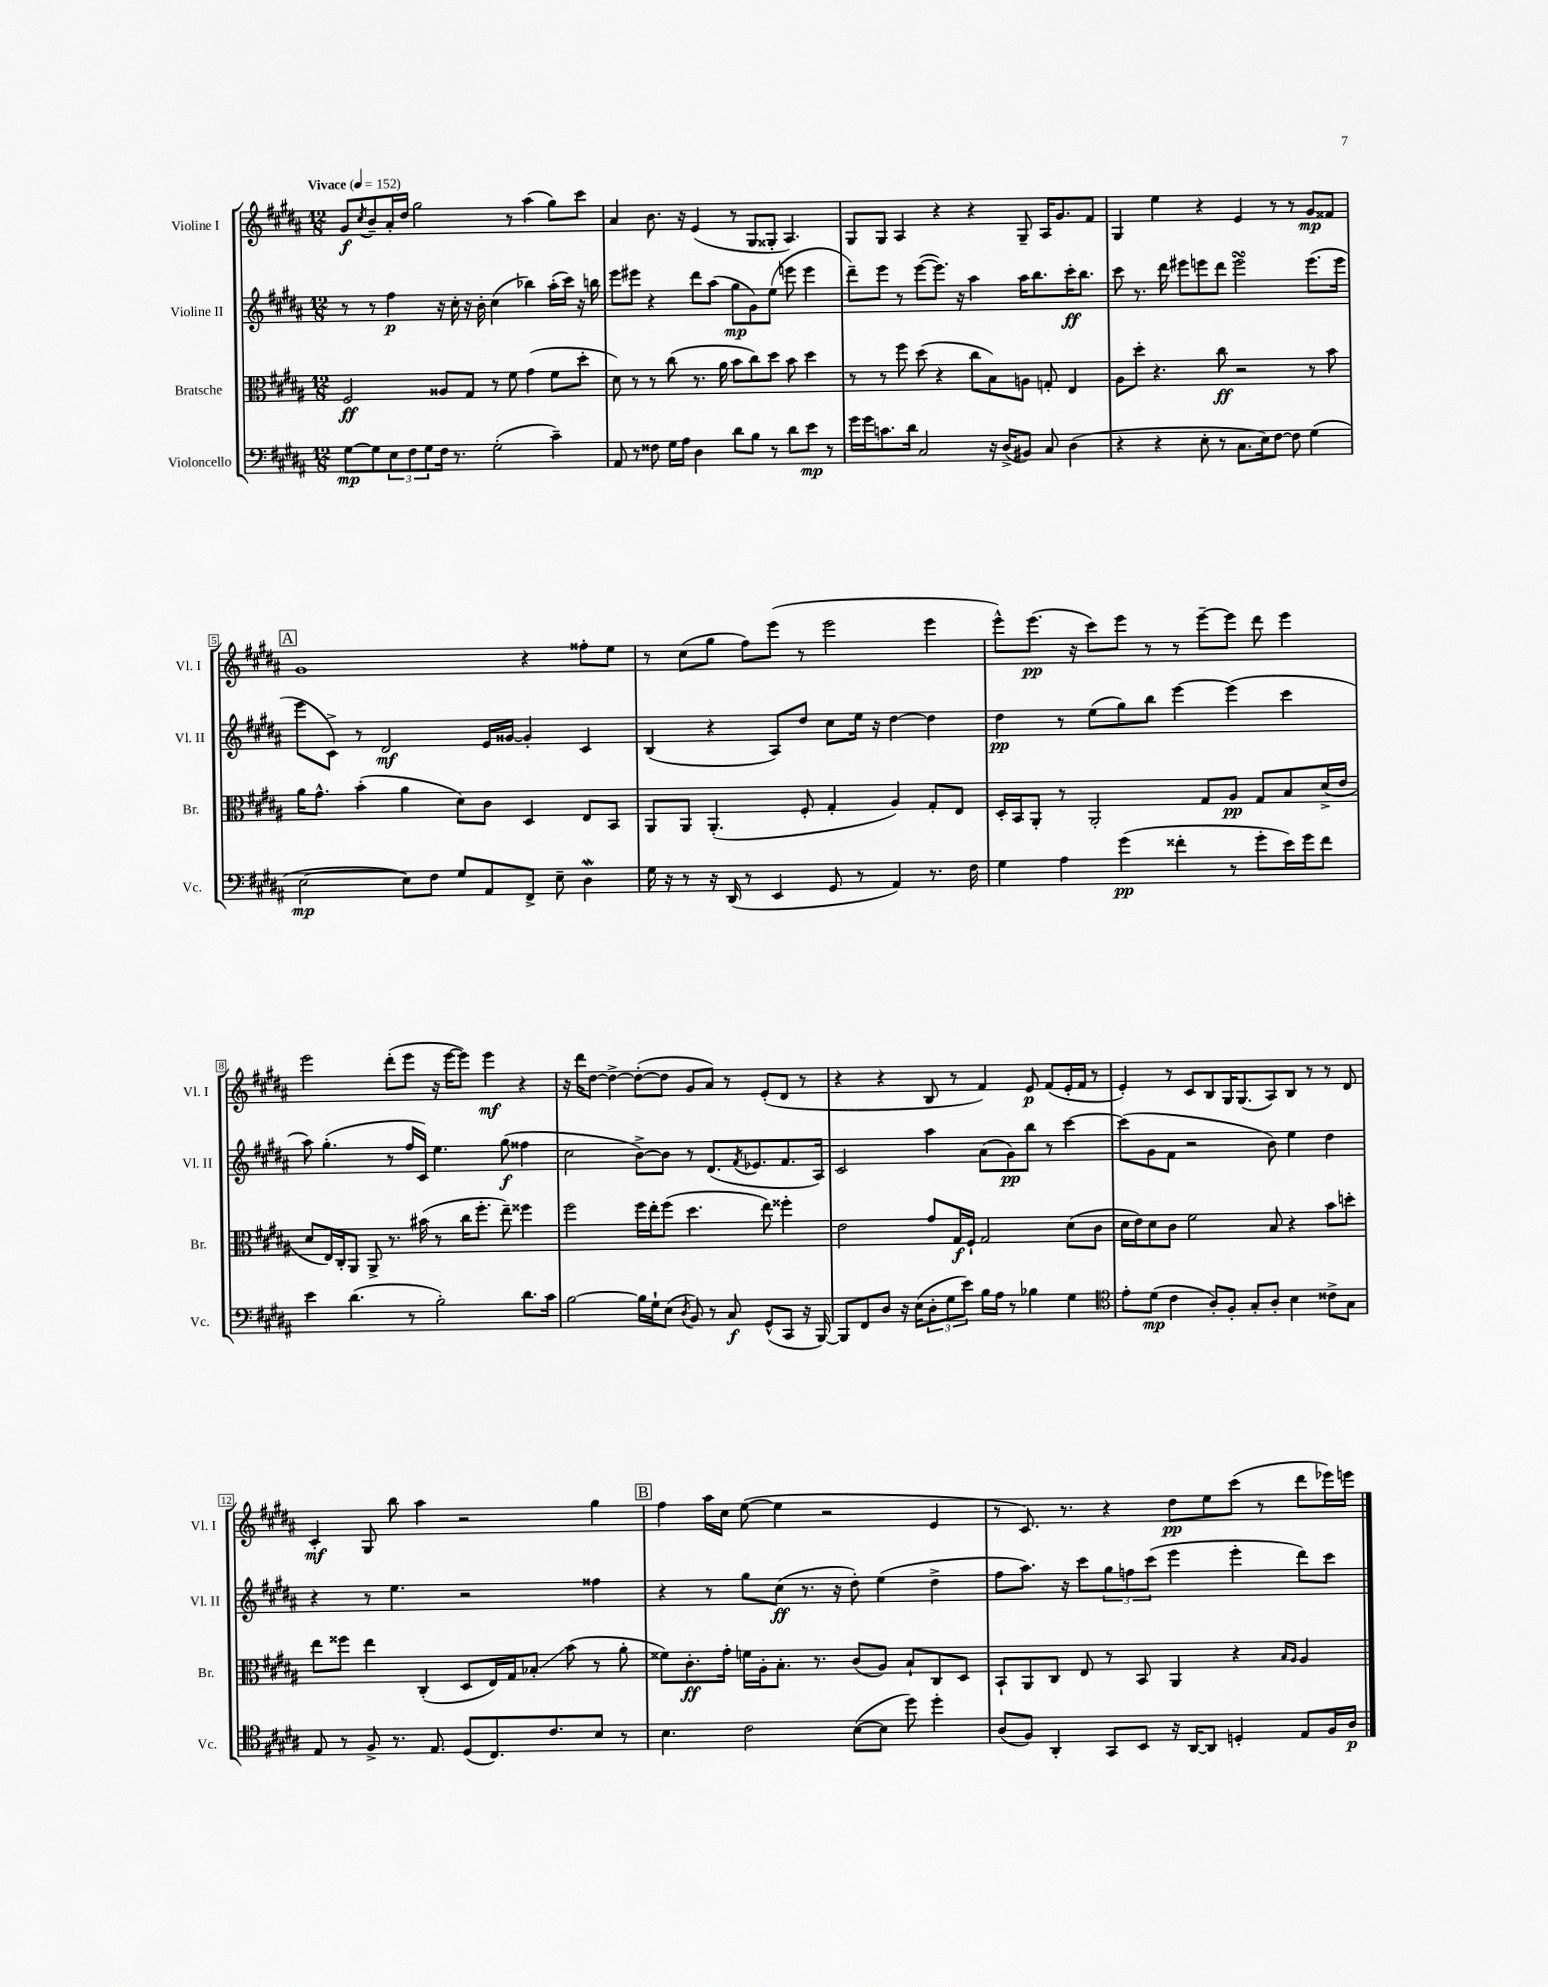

**kern	**kern	**kern	**kern
*staff4	*staff3	*staff2	*staff1
*clefF4	*clefC3	*clefG2	*clefG2
*k[f#c#g#d#a#]	*k[f#c#g#d#a#]	*k[f#c#g#d#a#]	*k[f#c#g#d#a#]
*M12/8	*M12/8	*M12/8	*M12/8
*MM152	*MM152	*MM152	*MM152
[8G#\L	2F#/	8r	8g#/L
.	.	.	8qcc#/
8G#\]	.	8r	8b~/
12E\	.	4ff#\	16a#'/L
.	.	.	16dd#/JJ
12F#\	.	.	.
.	.	.	2gg#\
12G#\	.	.	.
16F#\Jk	8A##/L	16r	.
8.r	.	16cc#'\	.
.	8G#/J	16r	.
.	.	16b'\	.
(2G#'\	8r	(4cc#\	.
.	8f#\	.	8r
.	(4g#\	4bb-\)	(4aa#\
4c#~\)	8f#\L	(16aa#'\LL	8gg#\L)
.	.	16ccc#\JJ)	.
.	8dd#'\J	16r	8ccc#\J
.	.	16bb\	.
=	=	=	=
8AA#/	8d#\)	8eee\L	4a#/
8r	8r	8eee#\J	.
8F##\	8r	4r	8.b\
16G#\LL	(8cc#\	.	.
16A#\JJ	.	.	16r
4D#\	8.r	8ddd#\L	(4e/
.	.	(8aa#\J	.
.	16a#\	.	.
8d#\L	8b\L	8gg#\L	8r
8B\J	8cc#\)	8g#\)	8G#/L
8r	8dd#\J	(8ee\J	8G##'/J
8d#\L	8b\	8eee\	4.A#/)
8e\J	4dd#\	4eee\	.
8r	.	.	.
=	=	=	=
16g#\LL	8r	8ddd#~\L)	8G#/L
16g#\J	.	.	.
8.c\	8r	8eee\J	8G#/J
.	8ff#\	8r	4A#/
16d#\Jk	.	.	.
2C#/	(8dd#\	([8eee\L	.
.	4r	8.eee\]J)	4r
.	.	16r	.
.	8cc#\L	4aa#\	4r
16r	8B\)	.	.
(16D#^/LK	.	.	.
8BB#/J)	8A\J	16aa#\LK	8G#~/
.	.	8.bb\	.
8C#/	8G'/	.	16A#/LK
.	.	.	8.g#/
(4D#\	4E/	16ccc#'\K	.
.	.	8.bb\J	.
.	.	.	8f#/J
=	=	=	=
4r	8A#\L	8ccc#\	4G#/
.	8dd#'\J	8.r	.
4r	4.r	.	4ee\
.	.	16ddd#\	.
.	.	8eee#\L	.
8E'\	.	8eee\	4r
8r	8cc#\	8ddd#\J	.
8.C#\L	2r	2eee\	4e/
16E\k)	.	.	.
[8F#\J	.	.	8r
8F#\]	.	.	8r
(4G#\	8r	(8.eee\L	8g#/L
.	8b\	.	8f##/J
.	.	16eee\Jk	.
=	=	=	=
[2E\	16a#\LK	8eee\L	1g#
.	8.g#^^\J	.	.
.	.	8c#^\J)	.
.	(4b'\	8r	.
.	.	2d#/	.
8E\]L)	4a#\	.	.
8F#\J	.	.	.
8G#/L	8d#\L)	.	.
8AA#/	8c#\J	16e/LL	.
.	.	[16g##/JJ	.
8FF#^/J	4D#/	4g##'/]	4r
8E~\	.	.	.
4D#\	8E/L	4c#/	8ff##'\L
.	8BB/J	.	8ee\J
=	=	=	=
16G#\	8AA#/L	(4B/	8r
16r	.	.	.
8r	8AA#/J	.	(8cc#\L
16r	(4.AA#'/	4r	8gg#\J
(16DD#/	.	.	.
8r	.	.	8ff#\L)
4EE/	.	8A#/L)	(8eee\J
.	8F#'/	8dd#/J	8r
8GG#/	4G#'/	8cc#\L	2eee\
8r	.	16ee\Jk	.
.	.	16r	.
4AA#/)	4A#/)	[4dd#\	.
8.r	8G#'/L	4dd#\]	4eee\
.	8E/J	.	.
16F#\	.	.	.
=	=	=	=
4G#\	16D#'/LL	4dd#\	8eee^^\L)
.	16BB/J	.	.
.	8AA#'/J	.	(8.eee\J
4A#\	8r	8r	.
.	.	.	16r
.	2AA#'/	(8ee\L	8ccc#\L)
(4g#\	.	8gg#\)	8eee\J
.	.	8bb\J	8r
4f##'\	.	[4eee\	8r
.	8G#/L	.	[8eee~\L
8r	8A#/J	(4eee\]	8eee\]J
8g#'\L	8G#/L	.	8ddd#\
16e\L)	8B/	4ccc#\	4eee\
16g#\J	.	.	.
8f##\J	(16d#^/L	.	.
.	16e/JJ	.	.
=	=	=	=
4e\	8d#/L	8aa#\)	2eee\
.	16E/L)	(4.gg#'\	.
.	16C#'/J	.	.
(4.d#\	8AA#/J	.	.
.	8AA#^/	.	.
.	8.r	8r	(8ddd#'\L
8r	.	16ff#/LL	8eee\J
.	(16b#\	16c#/JJ)	.
2B'\)	8r	4.ee\	16r
.	.	.	[16eee\LK
.	16cc#\LK	.	8eee\]J)
.	8.ff#'\J	.	.
.	.	.	4eee\
.	8ee~\)	(8gg#\	.
8.d#\L	4ff##\	4ff##\	4r
16c#\Jk	.	.	.
=	=	=	=
[2B\	2ff#\	2cc#\	16r
.	.	.	16ddd#\LK
.	.	.	[8dd#\J
.	.	.	4dd#^\_
16B\]LL	16ff#\LL	[8b^\L)	(8dd#'\_L
16G#`\J	16ee'\J	.	.
(8E\J	(8ff#\J	8b\]J	8dd#\]J
8qD#/	.	.	.
8BB/)	4.dd#\	8r	8g#/L
8r	.	(8.d#/L	8a#/J)
8C#/	.	.	8r
.	.	8qf#/	.
.	.	8.e-/	.
(8GG#^^/L	8ee\)	.	(8e'/L
8CC#/J	4ff##'\	8.f#/	8d#/J
16r	.	.	8r
[16BBB/)	.	16A#/Jk)	.
=	=	=	=
8BBB/]L	2e\	2c#/	4r
8FF#/	.	.	.
8D#/J	.	.	4r
16r	.	.	.
(16E\LK	.	.	.
12D#'\	8g#/L	4aa#\	8B/
12G#\	.	.	.
.	16G#/L	.	8r
12e\J)	.	.	.
.	16F#`/JJ	.	.
16B\LL	2G#/	(8a#\L	4f#/)
16A#\JJ	.	.	.
8r	.	8g#\)	.
4B-\	.	8bb\J	8e/
.	.	8r	(8f#/L
4G#\	(8d#\L	[4ccc#\	16e'/L
.	.	.	16f#/JJ
.	8c#\J	.	8r
=	=	=	=
*clefC4	*	*	*
8e'\L	16d#\LL	(8ccc#\]L	4e'/)
.	16e\J)	.	.
(8d#\J	8d#\	8g#\	.
4c#\	8c#\J	8f#\J	8r
.	2f#\	2r	8c#/L
8A#'/L)	.	.	8B/
8F#'/J	.	.	16G#/K
.	.	.	(8.G#/
8G#'/L	.	.	.
8A#'/J	8B/	8b\)	8A#/)
4B\	4r	4ee\	8B/J
.	.	.	8r
8c##^\L	8b\L	4dd#\	8r
8G#\J	8dd'\J	.	8d#/
=	=	=	=
8E/	8ee\L	4r	4c#'/
8r	8ff##\J	.	.
8F#^/	4ee\	8r	8G#/
8.r	.	4.ee\	8bb\
.	(4C#'/	.	4aa#\
8.E/	.	.	.
(8D#/L	8D#/L	2r	2r
8.C#/)	16E/L)	.	.
.	16G#/J	.	.
.	8B-'/J	.	.
8.c#/	.	.	.
.	(8b\	.	.
8B/J	8r	4ff##\	4gg#\
8r	8a#'\	.	.
=	=	=	=
4.B\	8f##\L)	4r	4ff#\
.	8.c#'\	.	.
.	.	8r	16aa#\LL
.	16g#'\Jk	.	16cc#\JJ
2c#\	16f\LL	8gg#\L	([8ee\
.	16A#'\J	.	.
.	8.B'\J	(8cc#\J	4ee\]
.	.	8.r	.
.	8.r	.	.
.	.	.	2r
.	.	16r	.
([8B\L	(8c#/L	8dd#'\)	.
8B\]J	8A#/J)	(4ee\	.
8dd#\)	8B`/L	.	.
4dd#'\	8C#/	4dd#^\	4e/
.	8D#/J	.	.
=	=	=	=
(8A#/L	8BB`/L	8ff#\L	8r
8F#/J)	8AA#/	8.aa#\J)	8.c#/)
4AA#'/	8C#/J	.	.
.	.	16r	8.r
.	8E/	8ccc#\L	.
8GG#/L	8r	12gg#\	4r
.	.	12ff\	.
8BB/J	8BB/	.	.
.	.	(12ccc#\J	.
16r	4AA#/	4eee\	8dd#\L
[16AA#/LK	.	.	.
8AA#/]J	.	.	8ee\
4D'/	4r	4eee'\	(8ccc#\J
.	.	.	8r
.	16qqB/LL	.	.
.	16qqA#/JJ	.	.
8E/L	4A#/	8ddd#\L)	8ddd#\L
16F#/L	.	8ccc#\J	16eee-\L)
16A#/JJ	.	.	16eee\JJ
==	==	==	==
*-	*-	*-	*-
